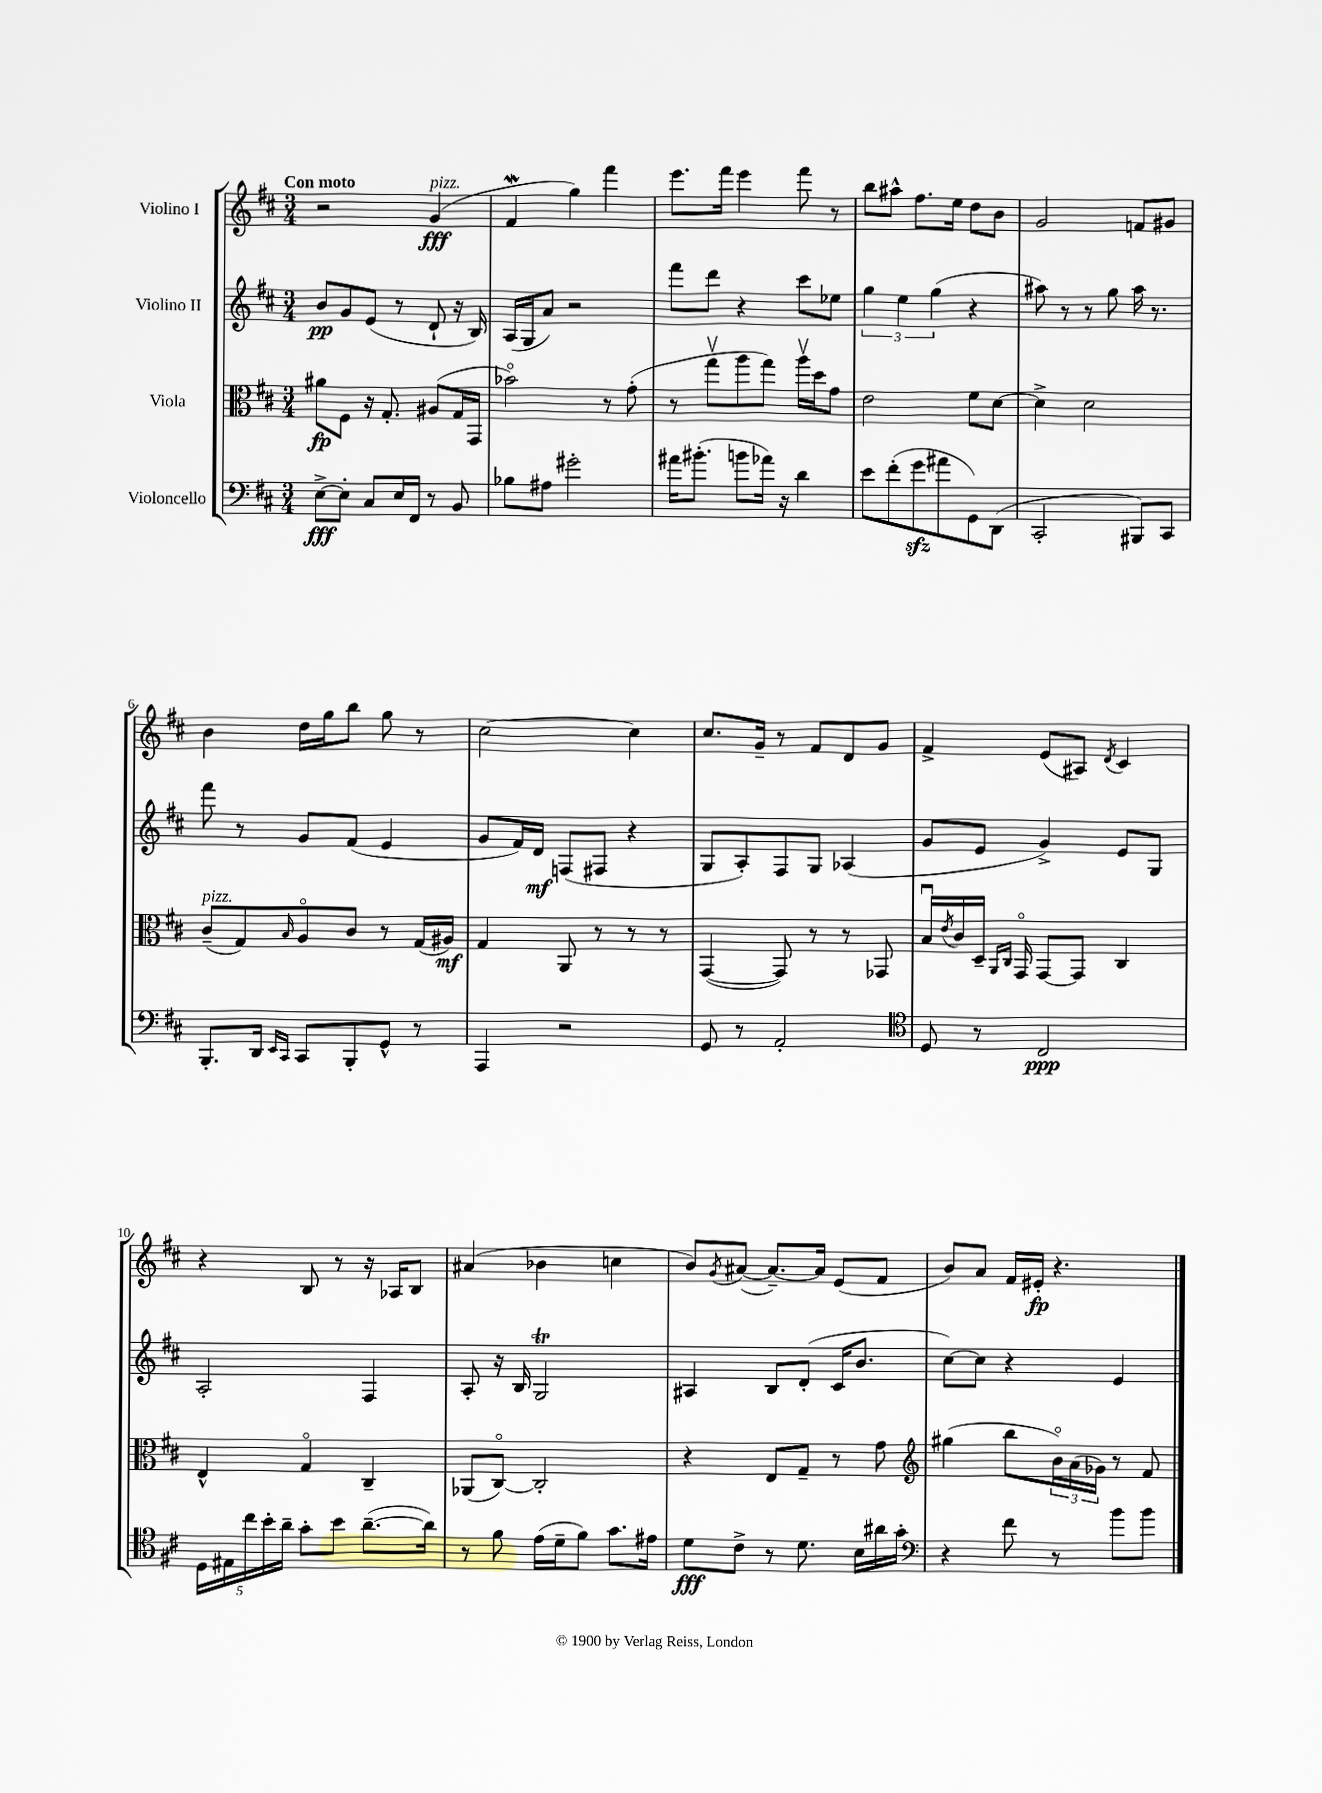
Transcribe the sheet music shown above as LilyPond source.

<<
\new StaffGroup <<
\new Staff = "s0" \with { instrumentName = "Violino I" } {
    \clef treble \key d \major \numericTimeSignature \time 3/4 \tempo "Con moto"
    r2 g'4\fff^\markup { \italic "pizz." }( |
    fis'4\mordent g''4) fis'''4 |
    e'''8. fis'''16 e'''4 fis'''8 r8 |
    b''8 ais''8-^ fis''8. e''16 d''8 b'8 |
    g'2 f'8 gis'8 |
    b'4 d''16 g''16 b''8 g''8 r8 |
    cis''2~ cis''4 |
    cis''8. g'16-- r8 fis'8 d'8 g'8 |
    fis'4-> e'8( ais8) \acciaccatura { d'8 } cis'4 |
    r4 b8 r8 r16 aes16 b8 |
    ais'4( bes'4 c''4 |
    b'8) \acciaccatura { g'8 } ais'8~( ais'8.~--) ais'16 e'8( fis'8 |
    b'8) a'8 fis'16 eis'16-.\fp r4. \bar "|." |
}
\new Staff = "s1" \with { instrumentName = "Violino II" } {
    \clef treble \key d \major \numericTimeSignature \time 3/4
    b'8\pp g'8 e'8( r8 d'8-! r16 b16) |
    a16( g16 a'8) r2 |
    fis'''8 d'''8 r4 cis'''8 ees''8 |
    \tuplet 3/2 { g''4 e''4 g''4( } r4 |
    ais''8) r8 r8 g''8 ais''16 r8. |
    fis'''8 r8 g'8 fis'8( e'4 |
    g'8 fis'16) d'16\mf f8( fis8 r4 |
    g8 a8-.) fis8 g8 aes4( |
    g'8 e'8 g'4->) e'8 g8 |
    a2-. fis4 |
    a8-. r16 b16 g2\trill |
    ais4 b8 d'8-.( cis'16 b'8. |
    cis''8~) cis''8 r4 e'4 \bar "|." |
}
\new Staff = "s2" \with { instrumentName = "Viola" } {
    \clef alto \key d \major \numericTimeSignature \time 3/4
    ais'8\fp fis8 r16 g8.-. ais8( g16 g,16 |
    bes'2\flageolet) r8 g'8-.( |
    r8 g''8\upbow a''8 g''8) a''16\upbow d''16 g'8 |
    e'2 fis'8 d'8~ |
    d'4-> d'2 |
    cis'8--^\markup { \italic "pizz." }( g8) \grace { b16 } a8\flageolet cis'8 r8 g16( ais16\mf) |
    g4 a,8 r8 r8 r8 |
    g,4~( g,8) r8 r8 ges,8 |
    b16\downbow \acciaccatura { e'8 } cis'16 d16-- \grace { a,16 cis16 } g,16\flageolet g,8~ g,8 cis4 |
    e4-^ g4\flageolet cis4-- |
    aes,8( cis8~\flageolet) cis2-. |
    r4 e8 g8-- r8 g'8 |
    \clef treble gis''4( b''8 \tuplet 3/2 { b'16\flageolet) a'16( ges'16) } r8 fis'8 \bar "|." |
}
\new Staff = "s3" \with { instrumentName = "Violoncello" } {
    \clef bass \key d \major \numericTimeSignature \time 3/4
    e8~->\fff e8-. cis8 e16 fis,16 r8 b,8 |
    bes8 ais8 gis'2-. |
    ais'16 bis'8.-.( b'8 aes'16) r16 d'4 |
    e'8 fis'8-.( g'8\sfz ais'8 g,8) d,8( |
    cis,2-. bis,,8) cis,8 |
    b,,8.-. d,16 \grace { e,16 cis,16 } cis,8 b,,8-. g,8-^ r8 |
    a,,4 r2 |
    g,8 r8 a,2-. |
    \clef tenor d8 r8 cis2\ppp |
    \tuplet 5/4 { d16 eis16 cis''16 b'16-. a'16-- } g'8-. b'8 a'8.~--( a'16) |
    r8 fis'8 e'16( d'16-- fis'8) g'8. eis'16 |
    d'8\fff cis'8-> r8 d'8. b16 ais'16 g'16-. |
    \clef bass r4 fis'8 r8 b'8 b'8 \bar "|." |
}
>>
>>
